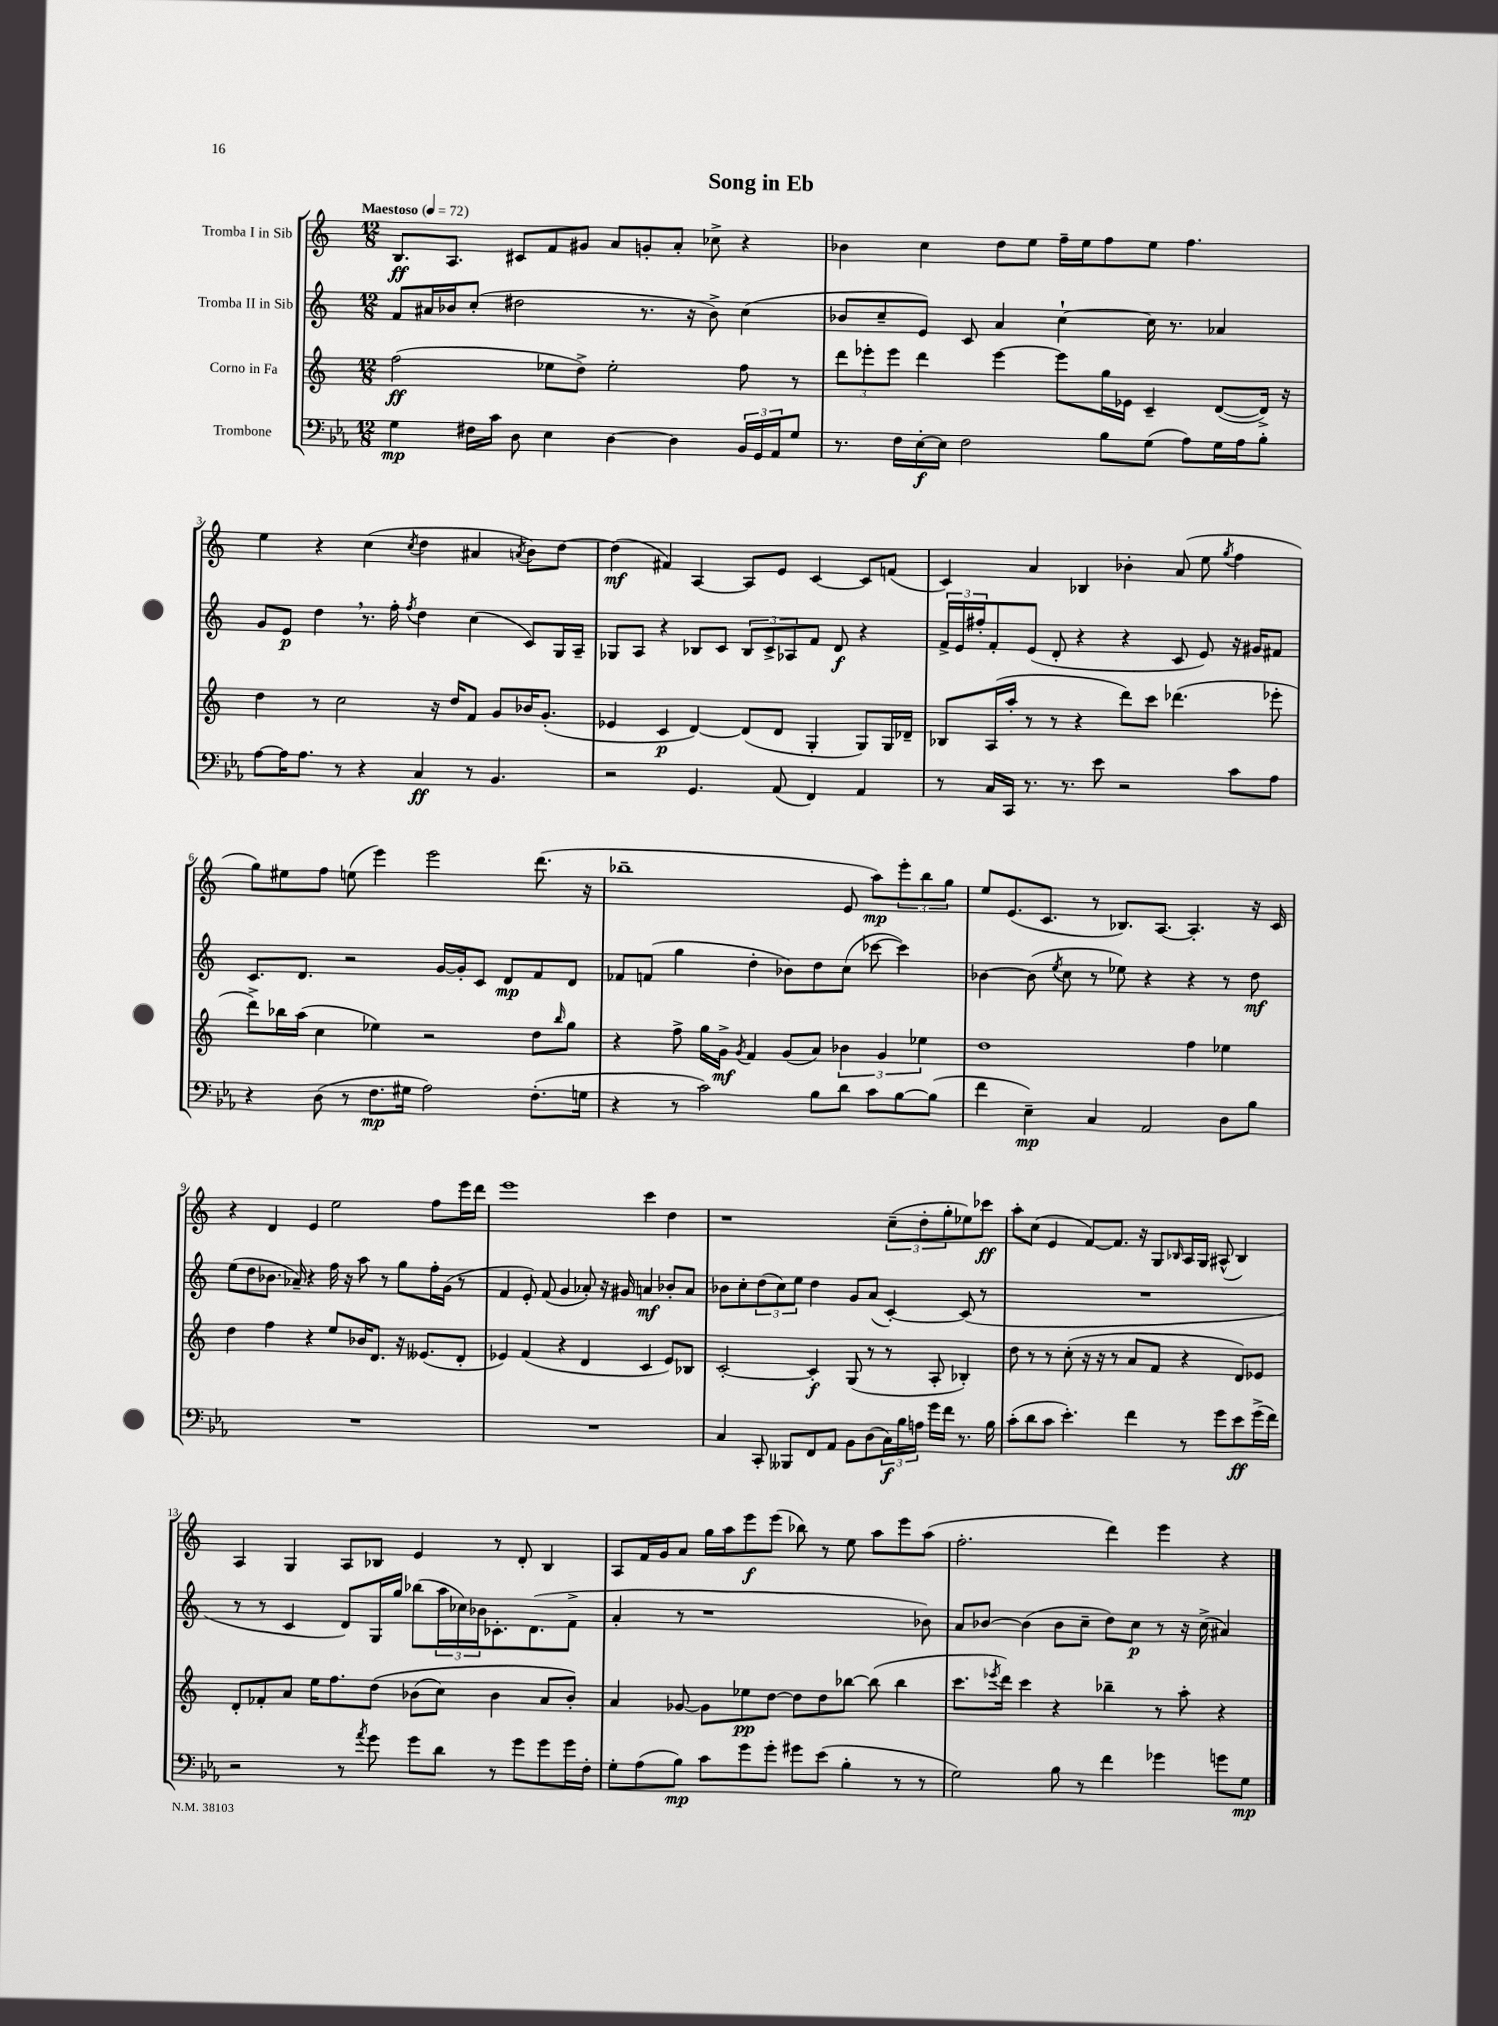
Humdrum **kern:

**kern	**kern	**kern	**kern
*staff4	*staff3	*staff2	*staff1
*clefF4	*clefG2	*clefG2	*clefG2
*k[b-e-a-]	*k[]	*k[]	*k[]
*M12/8	*M12/8	*M12/8	*M12/8
*MM72	*MM72	*MM72	*MM72
4G\	(2ff\	8f/L	8.B/L
.	.	16a#/L	.
.	.	16b-/J	8.A/J
16F#\LL	.	(8cc'/J	.
16c\JJ	.	.	.
8D\	.	2dd#\	8c#/L
4E-\	8ee-\L	.	8f/
.	8dd^\J)	.	8g#/J
[4D\	2ee-'\	.	8a/L
.	.	8.r	8g'/
4D\]	.	.	8a'/J
.	.	16r	.
.	.	8b-^\)	8cc-^\
24BB-/LL	8ff\	(4cc\	4r
24GG/	.	.	.
24AA-/J	.	.	.
8G/J	8r	.	.
=	=	=	=
8.r	12ddd\L	8b-/L	4b-\
.	12eee-'\	.	.
.	.	8cc~/	.
.	12eee-\J	.	.
16F\LL	.	.	.
[16E-'\	4ddd\	8e/J)	4cc\
16E-\]JJ	.	.	.
2F\	.	8c/	.
.	[4eee-\	4a/	8dd\L
.	.	.	8ee\J
.	8eee-\]L	[4cc`\	16ff~\LL
.	.	.	16ee\J
8B-\L	16gg\L	.	8ff\
.	16e-\JJ	.	.
(8G\J	4c~/	16cc\]	8ee\J
.	.	8.r	.
8A-\L)	.	.	4.ff\
16G\L	([8d/L	4a-/	.
16A-\J	.	.	.
8B-'\J	16d^/]Jk)	.	.
.	16r	.	.
=	=	=	=
[8A-\L	4dd\	8g/L	4ee\
16A-\]K	.	8e/J	.
8.A-\J	.	.	.
.	8r	4dd\	4r
8r	2cc\	.	.
4r	.	8.r	(4cc\
.	.	16ff'\	.
.	.	8qff/	8qcc/
4C/	.	4dd\	4dd\
.	16r	.	.
.	16dd/LK	.	.
8r	8f/J	(4cc\	4a#/
4.BB-/	8g/L	.	.
.	.	.	8qa/
.	16b-/K	8c/L)	8b\L)
.	(8.g'/J	.	.
.	.	16G/L	[8dd\J
.	.	16A~/JJ	.
=	=	=	=
2r	4e-/	8G-/L	(4dd\]
.	.	8A/J	.
.	4c/	4r	4f#/)
4.GG/	[4d/)	8B-/L	[4A/
.	.	8c/J	.
.	(8d/]L	12B-/L	8A/]L
.	.	12c^/	.
(8AA-/	8d/J	.	8e/J
.	.	12A-/	.
4FF/)	4G'/	8f/J	[4c/
.	.	8d/	.
4AA-/	8G/L)	4r	8c/]L
.	16G/L	.	(8f/J
.	16d-~/JJ	.	.
=	=	=	=
8r	8B-/L	24f^/LL	4c/)
.	.	24e/	.
.	.	24ff#'/J	.
16C/LL	(16A/L	8f'/	.
16CC/JJ	16aa'/JJ	.	.
8.r	8r	(8e/J	4a/
.	8r	8d'/	.
8.r	.	.	.
.	4r	4r	4B-/
8e-\	.	.	.
2r	8ddd\L)	4r	4b-'\
.	8ccc\J	.	.
.	(4.ddd-\	8c/	(8a/
.	.	8e/)	8ee\
.	.	.	8qgg/
8c\L	.	16r	4ff\
.	.	16g#/LK	.
8A-\J	8eee-'\	8f#/J	.
=	=	=	=
4r	8ddd^\L)	8.c/L	8gg\L)
.	16bb-\L	.	8ee#\
.	(16aa\JJ	8.d/J	.
(8D\	4cc\	.	8ff\J
8r	.	2r	(8ee\
8.F\L	4ee-\)	.	4eee\)
16G#\Jk	.	.	.
2A-\)	2r	.	2eee\
.	.	[16g/LL	.
.	.	16g'/]J	.
.	.	8c/J	.
.	.	8d/L	.
(8.F'\L	8dd\L	8f/	(8.ddd\
.	16qqbb-/	.	.
.	8gg\J	8d/J	.
16G\Jk	.	.	16r
=	=	=	=
4r	4r	8f-/L	1bb-~
.	.	(8f/J	.
8r	8ff^\	4gg\	.
2c\)	16gg\LL	.	.
.	16g^\JJ	.	.
.	8qg/	.	.
.	4f/	4dd'\	.
.	(8g/L	8b-\L)	.
8B-\L	8a/J)	8dd\	.
8d\J	6b-\	(8cc\J	8e/
8c\L	.	[8ccc-\	8aa\L)
.	6g/	.	.
[8B-\	.	4ccc-\])	12eee'\
.	6ee-\	.	12bb-\
(8B-\]J	.	.	.
.	.	.	12gg\J
=	=	=	=
4f\	1dd	[4b-\	8ee/L
.	.	.	(8.e/
4E-~\)	.	(8b-\]	.
.	.	.	8.c/J
.	.	8qee/	.
.	.	8cc\	.
4C/	.	8r	8r
.	.	8ee-\)	8.B-/L)
2AA-/	.	4r	.
.	.	.	[8.A/J
.	4ff\	4r	4.A'/]
8D\L	4ee-\	8r	.
8B-\J	.	8dd\	16r
.	.	.	16c/
=	=	=	=
1.r	4dd\	(8ee\L	4r
.	.	8dd\	.
.	4ff\	8.b-\J	4d/
.	.	16a-~/)	.
.	4r	4r	4e/
.	8ee/L	16ff\	2ee\
.	.	16r	.
.	16b-/K	8aa\	.
.	8.d/J	.	.
.	.	8r	.
.	16r	8gg\L	.
.	(8.e--/L	.	.
.	.	16ff'\L	8ff\L
.	.	(16g\JJ	.
.	8d'/J	8r	16eee\L
.	.	.	16ddd\JJ
=	=	=	=
1.r	4e-/)	4f/	1eee
.	(4f/	8e'/)	.
.	.	(8f/	.
.	4r	4g/	.
.	4d/	8a-'/)	.
.	.	16r	.
.	.	16g#/	.
.	4c/	4a/	4ccc\
.	8e-/L)	8b-'/L	4dd\
.	8B-/J	8a/J	.
=	=	=	=
4C/	[2c'/	8b-\L	1r
.	.	8cc'\	.
8CC'/	.	(12dd\	.
.	.	12cc\)	.
8BBB--/L	.	.	.
.	.	12ee\J	.
8FF/	4c'/]	4dd\	.
8AA-/J	.	.	.
8BB-\L	(8G/	8g/L	.
(8D\	8r	(8a/J	.
24C\L)	8r	[4c'/)	(12cc~\L
24B-\	.	.	.
24A\JJ	.	.	12dd'\
16g\LL	8A'/	.	.
.	.	.	12gg'\
16f\JJ	.	.	.
8.r	4B-'/)	(8c/]	8ee-\)
.	.	8r	8ccc-\J
16B-\	.	.	.
=	=	=	=
(8c'\L	8dd\	1.r	8aa'\L
8d\	8r	.	(8cc\J
8c\J	8r	.	4e/
4.e-'\)	(8cc'\	.	.
.	16r	.	[8f/L)
.	16r	.	.
.	8r	.	8.f/]J
4f\	8a/L	.	.
.	.	.	16r
.	8f/J	.	8G/L
.	.	.	16qqB-/
8r	4r	.	16A/L
.	.	.	16G/JJ
8g\L	.	.	(8A#^^/
8e-\	8d/L)	.	4B-/)
(16g^\L	8e-/J	.	.
16f\JJ)	.	.	.
=	=	=	=
2r	8d'/L	8r	4A/
.	8f-'/	8r	.
.	8a/J	4c/	4G/
.	16ee\LK	.	.
.	8.ff\	.	.
8r	.	8d/L)	8A/L
8qa-/	.	.	.
8g\	&(8dd\J	16G/L	8B-/J
.	.	16gg/JJ	.
8g\L	(8b-\L	(8bb-\L	4e/
8d\J	8cc\J)	24aa\L	.
.	.	24cc-\)	.
.	.	24b-\J	.
8r	4b-\	8.c-'\	8r
8g\L	.	.	8d'/
.	.	(8.d\	.
8g\	8a/L	.	4B-/
16g\L	8b-'/J&)	8f^\J	.
16F'\JJ	.	.	.
=	=	=	=
8G'\L	4a/	4a'/	8A/L
(8A-\	.	.	16f/L
.	.	.	16g/J
8B-\J)	[8g-/	8r	8a/J
8c\L	8g-\]L	1r	16gg\LL
.	.	.	16aa\J
8g\	8ee-\	.	8eee\
8g'\J	[8dd\J	.	(8eee\J
8g#\L	8dd\]L	.	8bb-\)
(8e-\J	8dd\	.	8r
4B-'\	[8bb-\J	.	8ee\
.	(8bb-\]	.	8aa\L
8r	4bb-\	.	8eee\
8r	.	8b-\)	(8aa\J
=	=	=	=
2G\)	8.ccc\L	8a/L	2.ff'\
.	.	[8b-/J	.
.	8qeee-/	.	.
.	16ddd\Jk)	.	.
.	4ccc\	(4b-\]	.
8B-\	4r	8b-\L	.
8r	.	8cc~\J	.
4f\	4bb-~\	8dd\L)	4ddd\)
.	.	8cc\J	.
4g-\	8r	8r	4eee\
.	8aa'\	16r	.
.	.	(16cc^\	.
8g\L	4r	4a#/)	4r
8G\J	.	.	.
==	==	==	==
*-	*-	*-	*-
